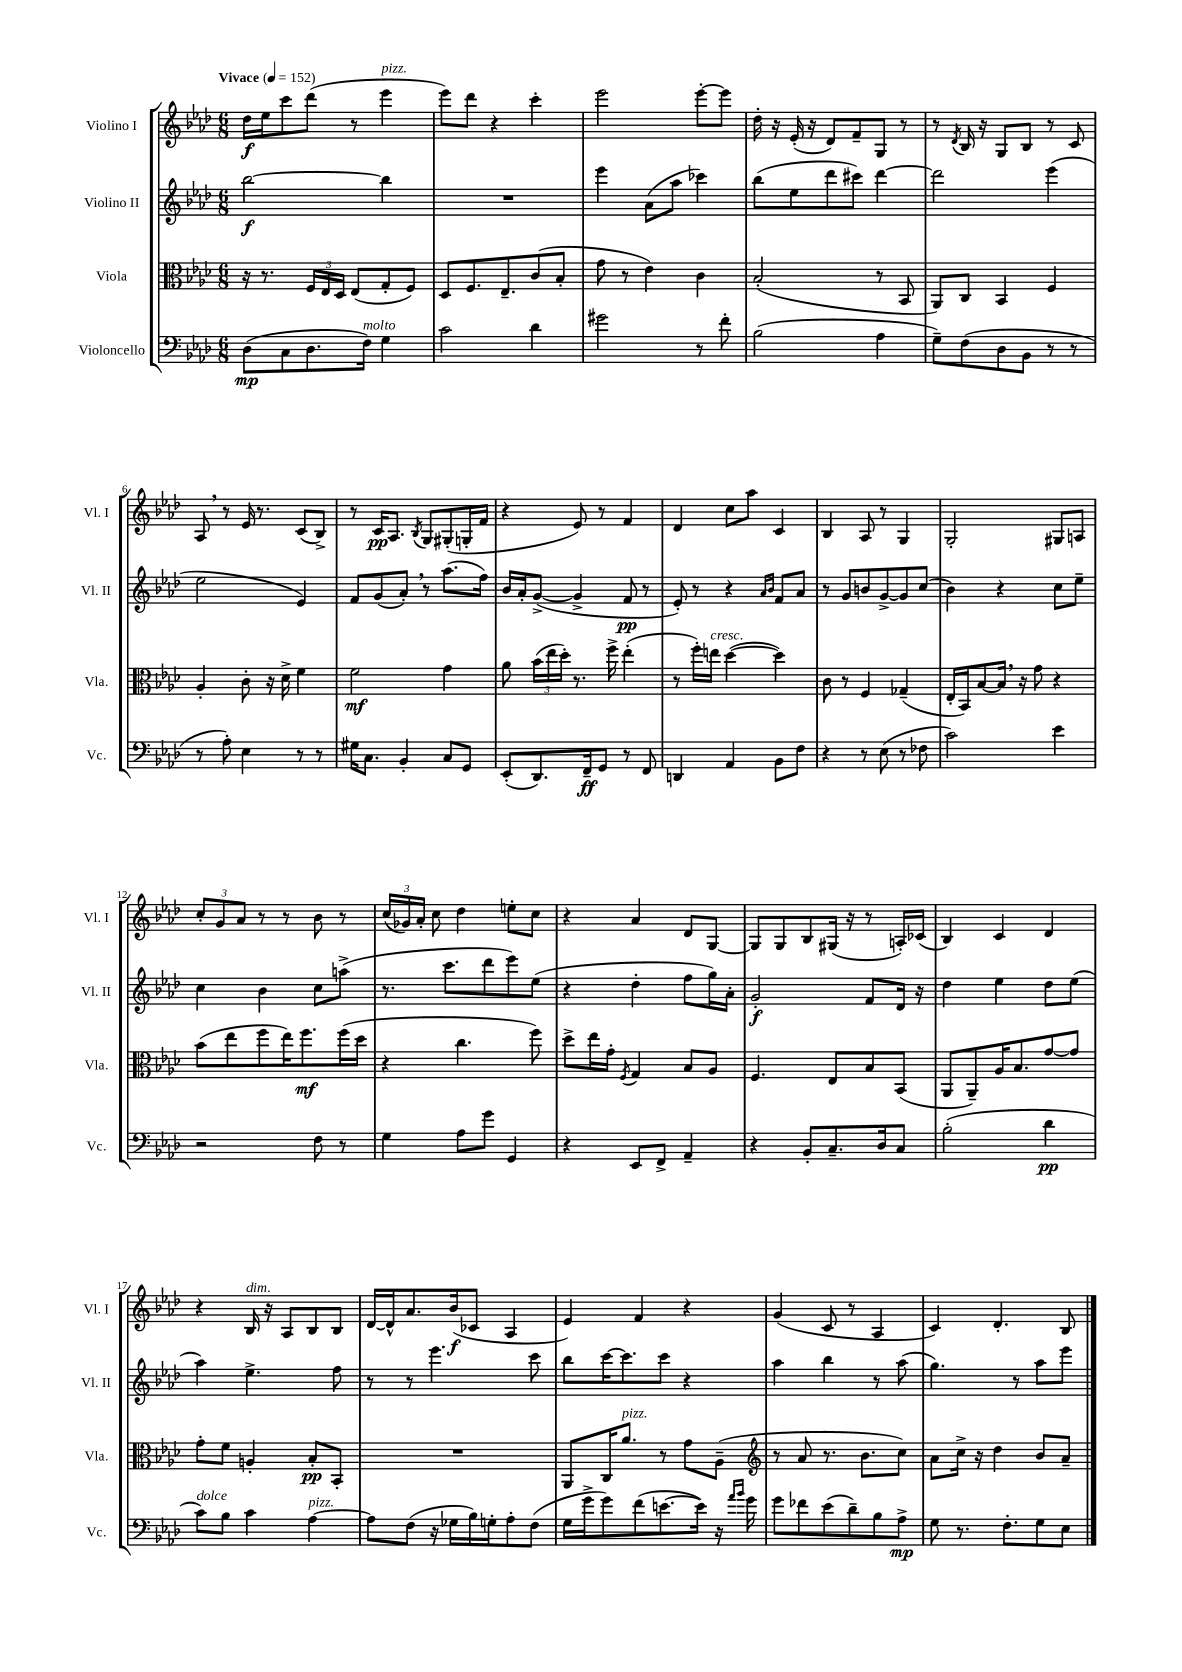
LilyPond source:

<<
\new StaffGroup <<
\new Staff = "s0" \with { instrumentName = "Violino I" shortInstrumentName = "Vl. I" } {
    \clef treble \key aes \major \numericTimeSignature \time 6/8 \tempo "Vivace" 4 = 152
    \autoBeamOff des''16[\f ees''16 c'''8 des'''8]( r8 ees'''4^\markup { \italic "pizz." } |
    ees'''8[) des'''8] r4 c'''4-. |
    ees'''2 ees'''8[~-. ees'''8] |
    des''16-. r16 ees'16-.( r16 des'8[) f'8-- g8] r8 |
    r8 \acciaccatura { des'8 } bes16 r16 g8[ bes8] r8 c'8 |
    aes8 \breathe r8 ees'16 r8. c'8[( bes8]->) |
    r8 c'16[\pp aes8.] \acciaccatura { bes8 } g8[ gis8-.( g16-. f'16] |
    r4 ees'8) r8 f'4 |
    des'4 c''8[ aes''8] c'4 |
    bes4 aes8 r8 g4 |
    g2-. gis8[ a8] |
    \tuplet 3/2 { c''8[-. g'8 aes'8] } r8 r8 bes'8 r8 |
    \tuplet 3/2 { c''16[( ges'16) aes'16]-. } c''8 des''4 e''8[-. c''8] |
    r4 aes'4 des'8[ g8]~ |
    g8[ g8 bes8 gis16]( r16 r8 a16[-.) ces'16]( |
    bes4) c'4 des'4 |
    r4 bes16^\markup { \italic "dim." } r16 aes8[ bes8 bes8] |
    des'16[~ des'16-^ aes'8. bes'16\f( ces'8] aes4 |
    ees'4) f'4 r4 |
    g'4( c'8 r8 aes4 |
    c'4) des'4.-. bes8 \bar "|." |
}
\new Staff = "s1" \with { instrumentName = "Violino II" shortInstrumentName = "Vl. II" } {
    \clef treble \key aes \major \numericTimeSignature \time 6/8
    \autoBeamOff bes''2~\f bes''4 |
    R2. |
    ees'''4 aes'8[( aes''8] ces'''4) |
    bes''8[( ees''8 des'''8 cis'''8]) des'''4~ |
    des'''2 ees'''4( |
    ees''2 ees'4) |
    f'8[ g'8( aes'8]-.) \breathe r8 aes''8.[( f''16]) |
    bes'16[ aes'16-. g'8]~->( g'4-> f'8\pp r8 |
    ees'8-.) r8 r4 \grace { aes'16[ bes'16] } f'8[ aes'8] |
    r8 g'8[ b'8 g'8~-> g'8 c''8]( |
    bes'4) r4 c''8[ ees''8]-- |
    c''4 bes'4 c''8[ a''8]->( |
    r8. c'''8.[ des'''8 ees'''8) ees''8]( |
    r4 des''4-. f''8[ g''16) aes'16]-. |
    g'2-.\f f'8[ des'16] r16 |
    des''4 ees''4 des''8[ ees''8]( |
    aes''4) ees''4.-> f''8 |
    r8 r8 ees'''4. c'''8 |
    bes''8[ c'''16~ c'''8. c'''8] r4 |
    aes''4 bes''4 r8 aes''8( |
    g''4.) r8 aes''8[ ees'''8] \bar "|." |
}
\new Staff = "s2" \with { instrumentName = "Viola" shortInstrumentName = "Vla." } {
    \clef alto \key aes \major \numericTimeSignature \time 6/8
    \autoBeamOff r16 r8. \tuplet 3/2 { f16[ ees16 des16] } ees8[( g8-. f8]) |
    des8[ f8. ees8.-- c'8( bes8]-. |
    g'8 r8 ees'4) c'4 |
    bes2-.( r8 bes,8 |
    aes,8[) c8] bes,4 f4 |
    aes4-. c'8-. r16 des'16-> f'4 |
    f'2\mf g'4 |
    aes'8 \tuplet 3/2 { bes'16[( ees''16 des''16]-.) } r8. f''16-> ees''4-.( |
    r8 f''16[-.) e''16]^\markup { \italic "cresc." } des''4~( des''4) |
    c'8 r8 f4 ges4--( |
    ees16[-. bes,16) bes8~ bes16] \breathe r16 g'8 r4 |
    bes'8[( ees''8 f''8 ees''16) f''8.\mf f''16( des''16] |
    r4 c''4. f''8) |
    des''8[-> ees''16 g'16]-. \acciaccatura { f8 } g4 bes8[ aes8] |
    f4. ees8[ bes8 bes,8]( |
    aes,8[ aes,8--) aes16 bes8. g'8~ g'8] |
    g'8[-. f'8] a4-. bes8[-.\pp bes,8]-. |
    R2. |
    aes,8[ c16 aes'8.]^\markup { \italic "pizz." } r8 g'8[ aes8]--( |
    \clef treble r8 aes'8 r8. bes'8.[ c''8]) |
    aes'8[ c''16]-> r16 des''4 bes'8[ aes'8]-- \bar "|." |
}
\new Staff = "s3" \with { instrumentName = "Violoncello" shortInstrumentName = "Vc." } {
    \clef bass \key aes \major \numericTimeSignature \time 6/8
    \autoBeamOff des8[\mp( c8 des8. f16]^\markup { \italic "molto" }) g4 |
    c'2 des'4 |
    gis'2 r8 f'8-. |
    bes2( aes4 |
    g8[--) f8( des8 bes,8] r8 r8 |
    r8 aes8-.) ees4 r8 r8 |
    gis16[ c8.] bes,4-. c8[ g,8] |
    ees,8[-.( des,8.) f,16--\ff g,8] r8 f,8 |
    d,4 aes,4 bes,8[ f8] |
    r4 r8 ees8( r8 fes8 |
    c'2) ees'4 |
    r2 f8 r8 |
    g4 aes8[ g'8] g,4 |
    r4 ees,8[ f,8]-> aes,4-- |
    r4 bes,8[-. c8.-- des16 c8] |
    bes2-.( des'4\pp |
    c'8[^\markup { \italic "dolce" }) bes8] c'4 aes4~^\markup { \italic "pizz." } |
    aes8[ f8]( r16 ges16[ bes16) g16-. aes8-. f8]( |
    g16[ g'16-> g'8) f'8( e'8.~ e'16]) r16 \grace { aes'16[ bes'16] } g'16 |
    g'8[ fes'8 ees'8( des'8--) bes8 aes8]->\mp |
    g8 r8. f8.[-. g8 ees8] \bar "|." |
}
>>
>>
